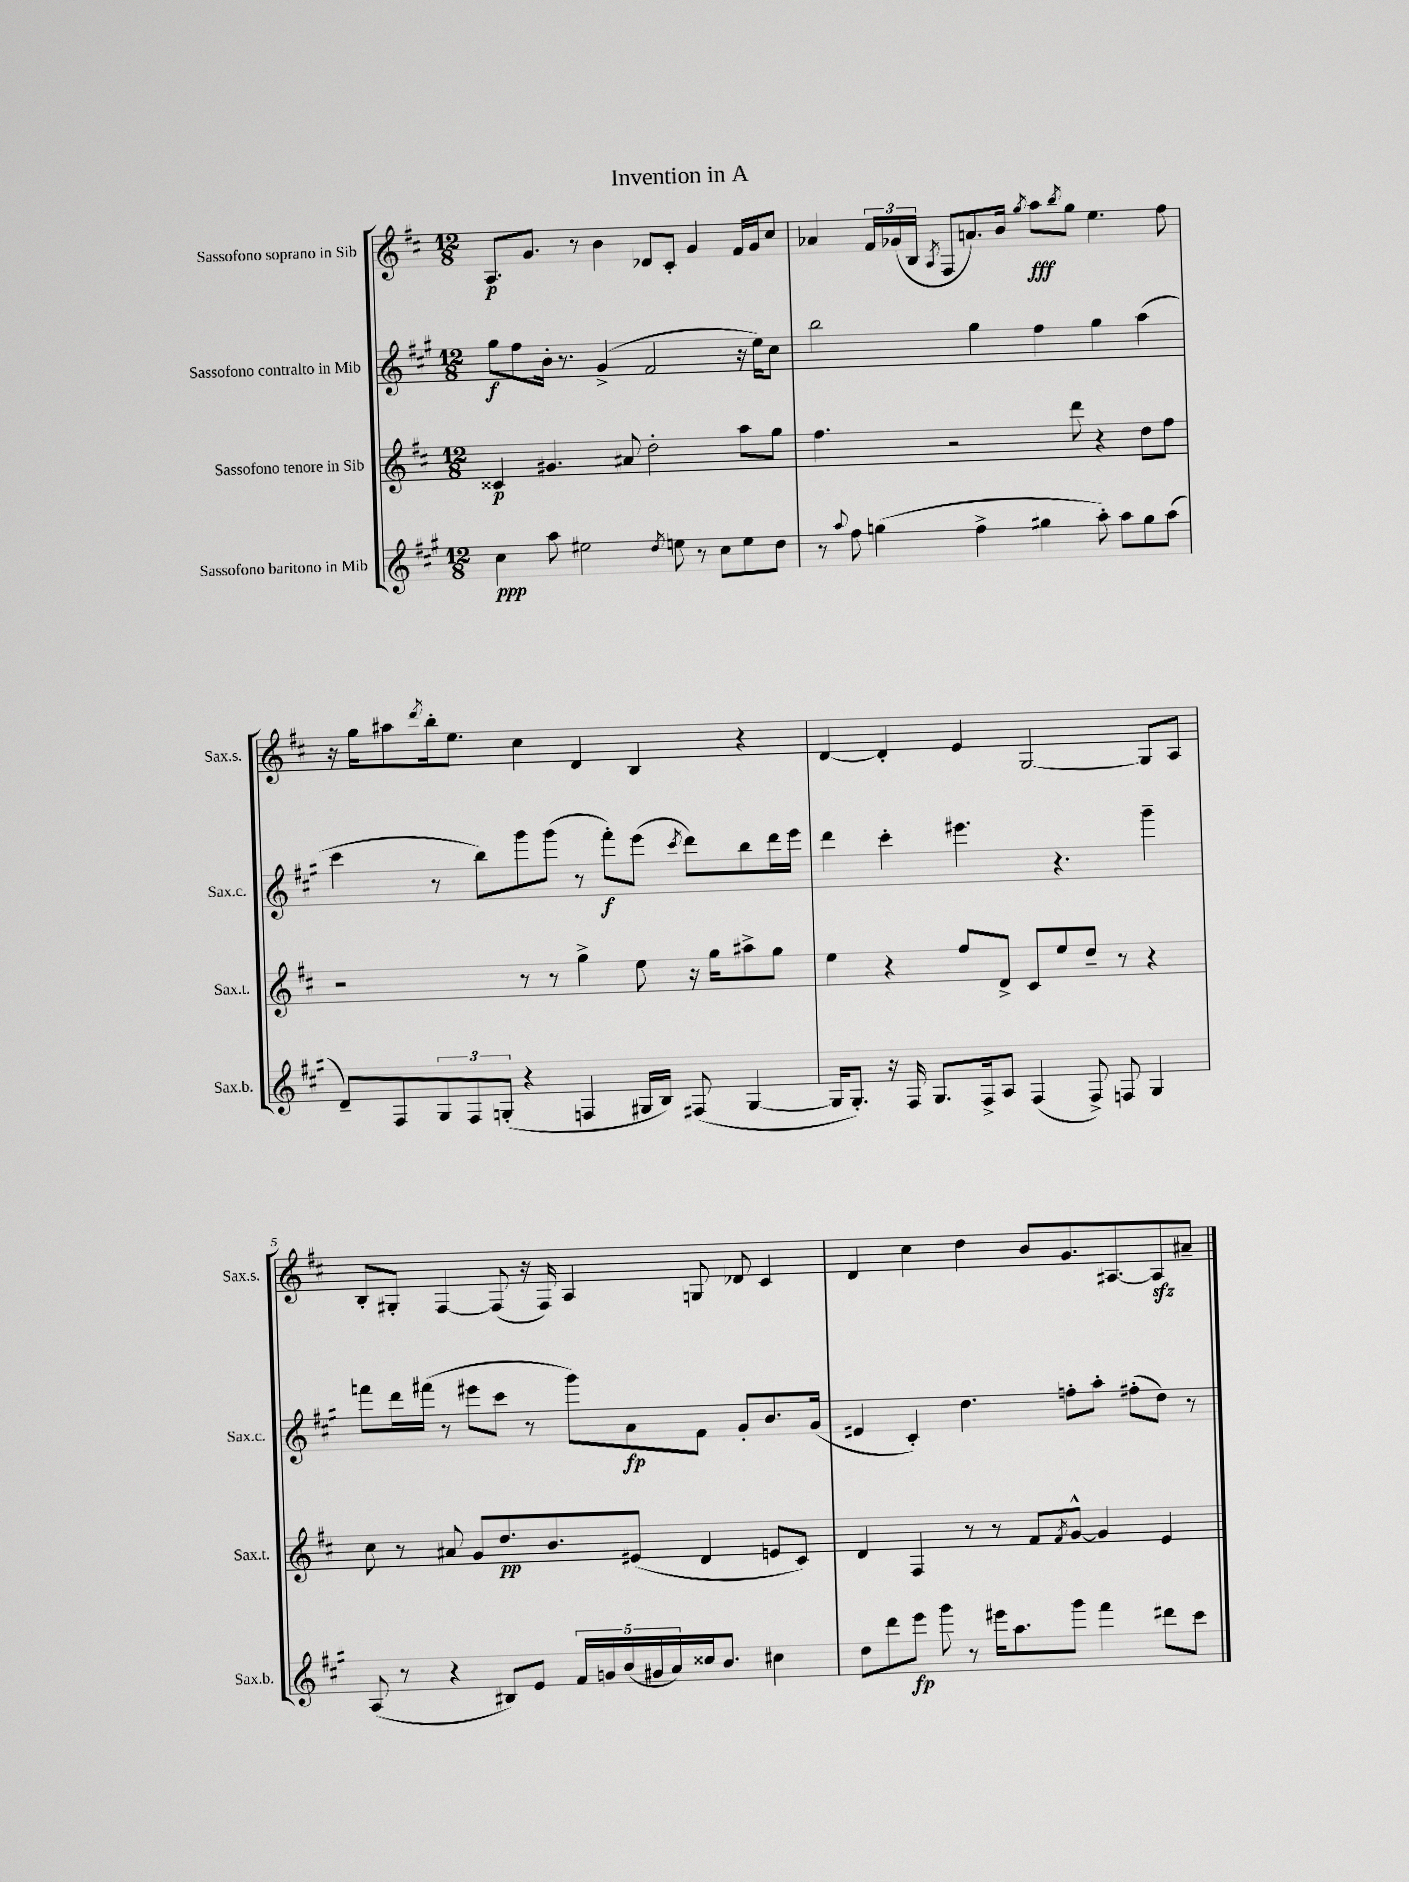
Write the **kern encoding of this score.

**kern	**kern	**kern	**kern
*staff4	*staff3	*staff2	*staff1
*clefG2	*clefG2	*clefG2	*clefG2
*k[f#c#g#]	*k[f#c#]	*k[f#c#g#]	*k[f#c#]
*M12/8	*M12/8	*M12/8	*M12/8
4cc#	4c##	8gg#	8.A
.	.	8ff#	.
.	.	.	8.g
8aa	4.g#	16b'	.
.	.	8.r	.
2ee#	.	.	8r
.	.	(4g#^	4b
.	8a#	.	.
.	2dd'	2f#	8d-
8qdd	.	.	.
8ee	.	.	8c#'
8r	.	.	4g
8cc#	.	.	.
8ee	8aa	16r	16f#
.	.	16ee)	16g
8dd	8gg	8cc#	8cc#
=	=	=	=
8r	4.ff#	2bb	4a-
8qqaa	.	.	.
8ff#	.	.	.
(4gg	.	.	24f#
.	.	.	(24g-
.	.	.	24B
.	.	.	8qA
.	2r	.	8F#
4ff#^	.	4gg#	8.a)
.	.	.	16b
.	.	.	8qgg
4gg#	.	4ff#	8aa
.	.	.	8qbb
.	8ddd	.	8gg
8aa')	4r	4gg#	4.ee
8aa	.	.	.
8gg#	8dd	(4aa	.
(8aa	8ff#	.	8ff#
=	=	=	=
8d~)	2r	4ccc#	16r
.	.	.	16gg
8F#	.	.	8aa#
.	.	.	8qddd
12G#	.	8r	16bb'
.	.	.	8.ee
12F#	.	.	.
.	.	8bb)	.
(12G'	.	.	.
4r	8r	8ggg#	4cc#
.	8r	(8ggg#	.
4F	4gg^	8r	4d
.	.	8fff#')	.
16G#	8ee	(8eee	4B
16B)	.	.	.
.	.	8qccc#	.
(8F#	16r	8ddd)	.
.	16gg	.	.
[4G#	8aa#^	8bb	4r
.	8gg	16ddd	.
.	.	16eee	.
=	=	=	=
16G#]	4ee	4ddd	[4d
8.G#')	.	.	.
16r	4r	4ccc#'	4d']
16F#	.	.	.
8.G#	.	.	.
.	8ff#	4.eee#	4e
16F#^	.	.	.
8A	8d^	.	.
(4F#	8c#	.	[2G
.	8ee	4.r	.
8F#^)	8dd~	.	.
8F	8r	.	.
4G#	4r	4ggg#~	8G]
.	.	.	8A
=	=	=	=
(8A	8cc#	8fff	8B'
8r	8r	16ddd	8G#'
.	.	(16fff#	.
4r	8a#	8r	[4F#
.	8g	8eee#	.
8B#)	8.dd	8ccc#	(8F#]
8e	.	8r	16r
.	8.b	.	16F#)
20f#	.	8ggg#)	4A
20g	.	.	.
(20b	.	.	.
.	(8e#	8a	.
20g#	.	.	.
20a)	.	.	.
16cc##	4d	8f#	8G
8.b	.	.	.
.	.	8g#'	8d-
4cc#	8e	8.b	4c#
.	8c#)	.	.
.	.	(16g#	.
=	=	=	=
8dd	4d	4e#	4d
8ddd	.	.	.
8eee	4F#	4c#')	4cc#
8ggg#	.	.	.
8r	8r	4.dd	4dd
16eee#	8r	.	.
8.aa	.	.	.
.	8f#	.	8b
.	8qf#	.	.
8ggg#	[8g^^	8ff'	8.g
4fff#	4g]	8aa'	.
.	.	.	[8.A#
.	.	(8ff#'	.
8ddd#	4e	8dd)	8A#]
8ccc#	.	8r	8a#~
==	==	==	==
*-	*-	*-	*-
